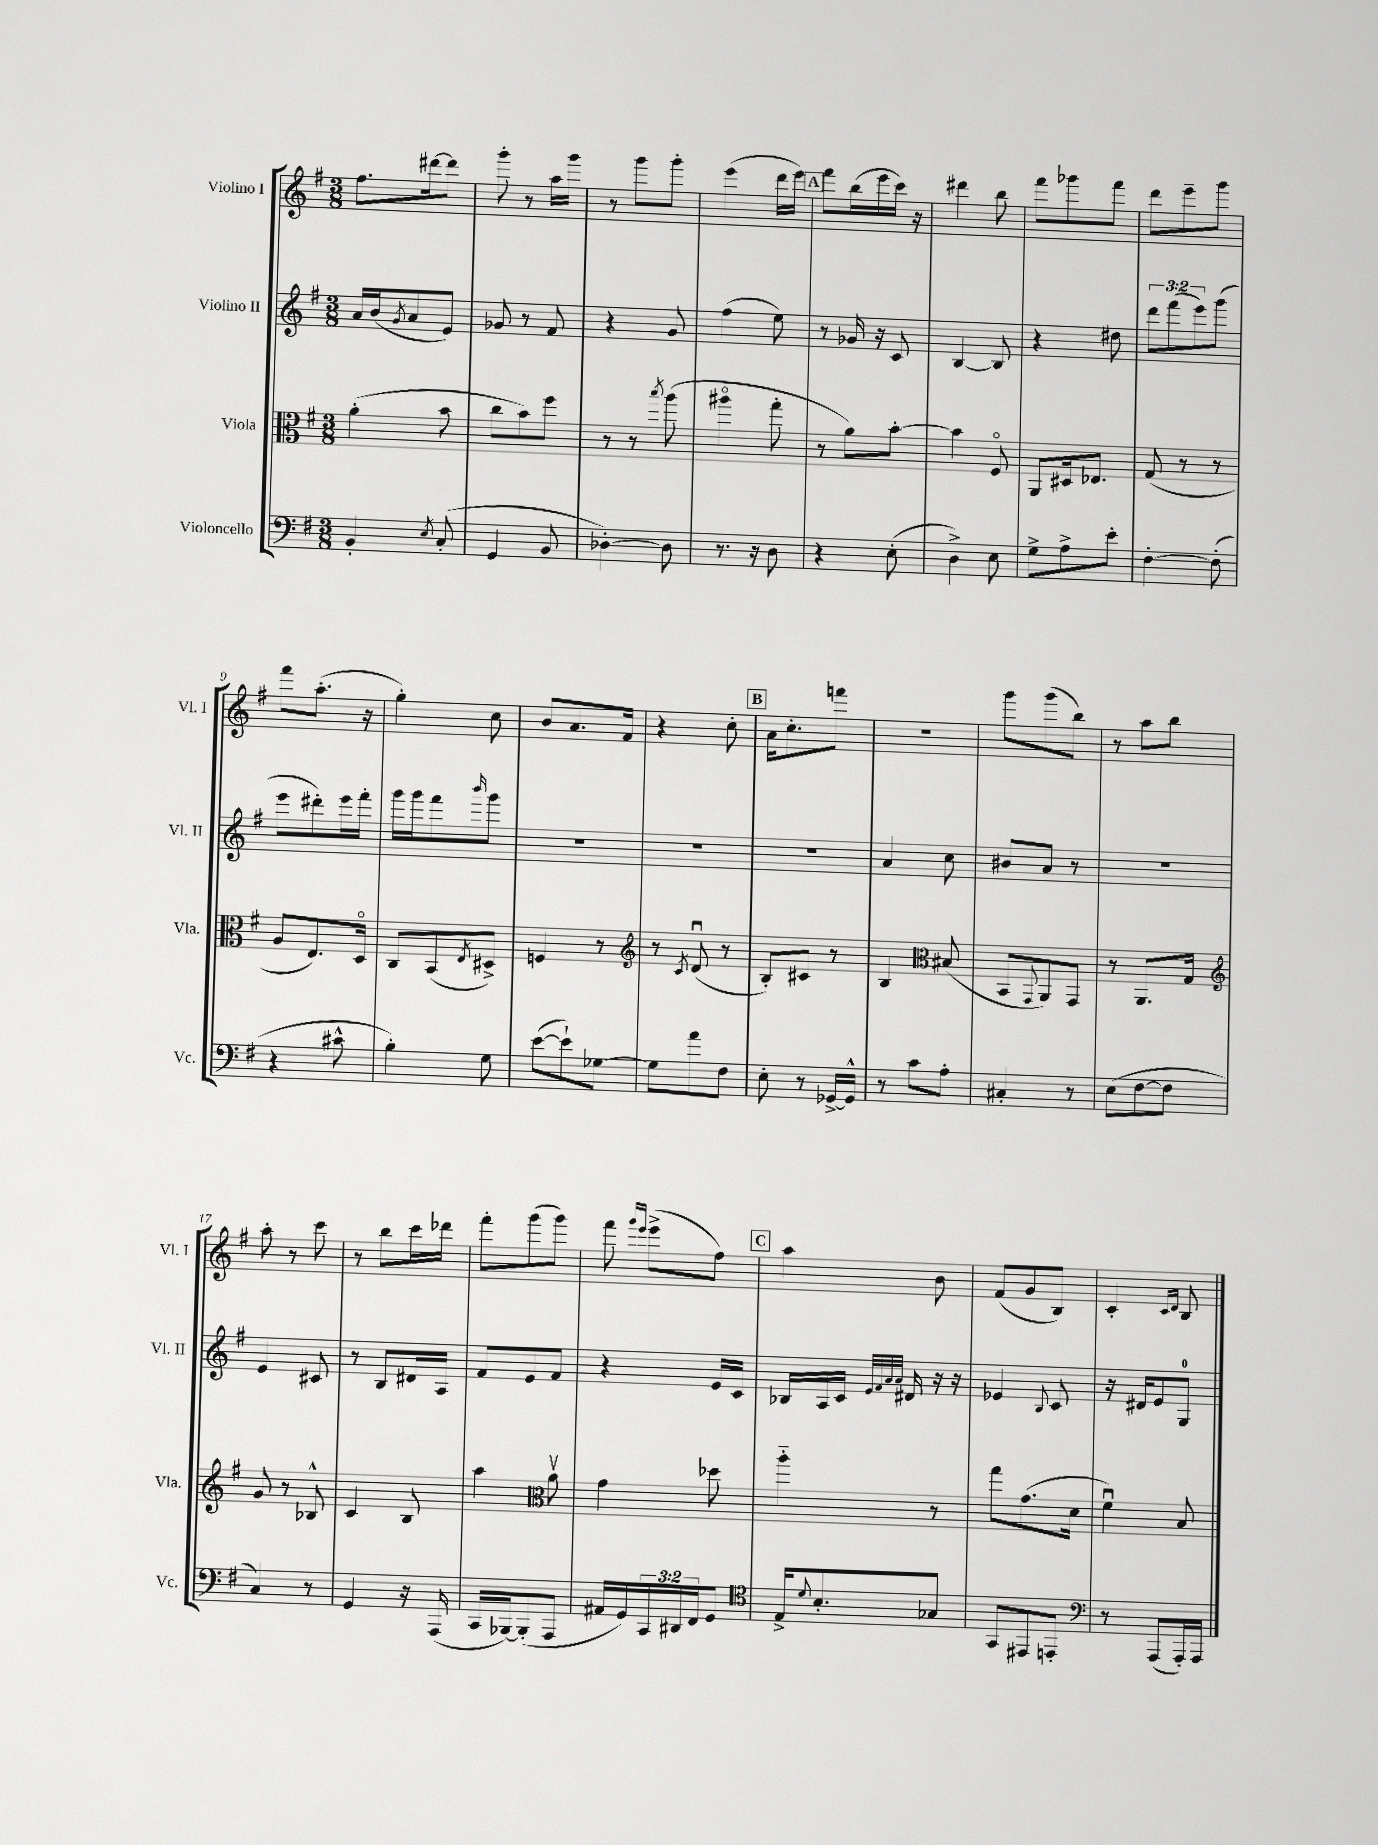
<<
\new StaffGroup <<
\new Staff = "s0" \with { instrumentName = "Violino I" shortInstrumentName = "Vl. I" } {
    \clef treble \key g \major \numericTimeSignature \time 3/8
    fis''8. dis'''16~ dis'''8 |
    g'''8-. r8 a''16 g'''16 |
    r8 g'''8 g'''8-. |
    e'''4( d'''16 e'''16) |
    \mark \markup { \box "A" } fis'''8 b''16( e'''16 c'''16) r16 |
    dis'''4 b''8 |
    fis'''8 ges'''8 fis'''8 |
    d'''8 e'''8-- g'''8 |
    fis'''8 a''8.-.( r16 |
    g''4-.) c''8 |
    b'8 a'8. fis'16 |
    r4 c''8-. |
    \mark \markup { \box "B" } a'16 c''8.-. f'''8 |
    R4. |
    g'''8 g'''8( b''8) |
    r8 a''8 b''8 |
    a''8-. r8 c'''8 |
    r8 b''8 c'''16 des'''16 |
    fis'''8-. g'''8( g'''8) |
    fis'''8 \grace { g'''16 e'''16 } e'''8->( fis''8) |
    \mark \markup { \box "C" } a''4 b'8 |
    fis'8( g'8 b8) |
    c'4-. \grace { c'16 d'16 } b8 \bar "|." |
}
\new Staff = "s1" \with { instrumentName = "Violino II" shortInstrumentName = "Vl. II" } {
    \clef treble \key g \major \numericTimeSignature \time 3/8 \override Staff.TupletNumber.text = #tuplet-number::calc-fraction-text
    a'16 b'16( \acciaccatura { g'8 } a'8 e'8) |
    ges'8 r8 fis'8 |
    r4 g'8 |
    fis''4( e''8) |
    \mark \markup { \box "A" } r8 ges'16 r16 c'8 |
    b4~ b8 |
    r4 dis''8 |
    \tuplet 3/2 { d'''8 fis'''8( e'''8) } g'''8( |
    e'''8 dis'''8-.) e'''16 fis'''16-. |
    g'''16 g'''16 fis'''8 \grace { b'''16 } g'''8 |
    R4. |
    R4. |
    \mark \markup { \box "B" } R4. |
    a'4 c''8 |
    bis'8 a'8 r8 |
    R4. |
    e'4 cis'8 |
    r8 b8 dis'16 a16 |
    fis'8 e'8 fis'8 |
    r4 e'16 c'16 |
    \mark \markup { \box "C" } bes16 a16 c'16 \grace { e'32 fis'32 a'32 a'32 } dis'16 r16 r16 |
    ees'4 \appoggiatura { b8 } c'8 |
    r16 dis'16 e'8 g8-0 \bar "|." |
}
\new Staff = "s2" \with { instrumentName = "Viola" shortInstrumentName = "Vla." } {
    \clef alto \key g \major \numericTimeSignature \time 3/8
    a'4-.( b'8 |
    c''8 b'8) fis''8 |
    r8 r8 \acciaccatura { b''8 } a''8( |
    ais''4\flageolet g''8-. |
    \mark \markup { \box "A" } r8 a'8) b'8~-. |
    b'4 fis8\flageolet |
    a,8 dis16 ees8. |
    g8( r8 r8 |
    a8 e8.) d16\flageolet |
    c8 b,8( \acciaccatura { e8 } dis8->) |
    f4 r8 |
    \clef treble r8 \acciaccatura { c'8 } d'8\downbow( r8 |
    \mark \markup { \box "B" } b8-.) cis'8 r8 |
    b4 \clef alto bis8( |
    b,8 \appoggiatura { g,8 } a,8) g,8 |
    r8 a,8. g16 |
    \clef treble g'8 r8 bes8-^ |
    c'4 b8 |
    a''4 \clef alto a'8\upbow |
    g'4 des''8 |
    \mark \markup { \box "C" } a''4-_ r8 |
    g''8 g'8.( d'16 |
    fis'4\downbow) b8 \bar "|." |
}
\new Staff = "s3" \with { instrumentName = "Violoncello" shortInstrumentName = "Vc." } {
    \clef bass \key g \major \numericTimeSignature \time 3/8 \override Staff.TupletNumber.text = #tuplet-number::calc-fraction-text
    b,4-. \acciaccatura { e8 } c8-.( |
    g,4 b,8 |
    des4~-.) des8 |
    r8. r16 d8 |
    \mark \markup { \box "A" } r4 e8-.( |
    d4->) e8 |
    g8-> a8-> e'8-. |
    fis4~-. fis8-.( |
    r4 cis'8-^ |
    b4-.) g8 |
    e'8~( e'8-!) ges8~ |
    ges8 a'8 fis8 |
    \mark \markup { \box "B" } e8-. r8 ges,16~-> ges,16-^ |
    r8 c'8 a8-. |
    cis4-. r8 |
    e8( fis8~ fis8 |
    c4) r8 |
    g,4 r16 a,,16( |
    c,16 bes,,16~) bes,,8-.( a,,8 |
    ais,16 g,16) \tuplet 3/2 { c,16 dis,16 fis,16 } g,8 |
    \mark \markup { \box "C" } \clef tenor e16-> \appoggiatura { d'8 } b8.-. ges8 |
    g,8 eis,8 e,8-. |
    \clef bass r8 a,,8( a,,16-.) a,,16 \bar "|." |
}
>>
>>
